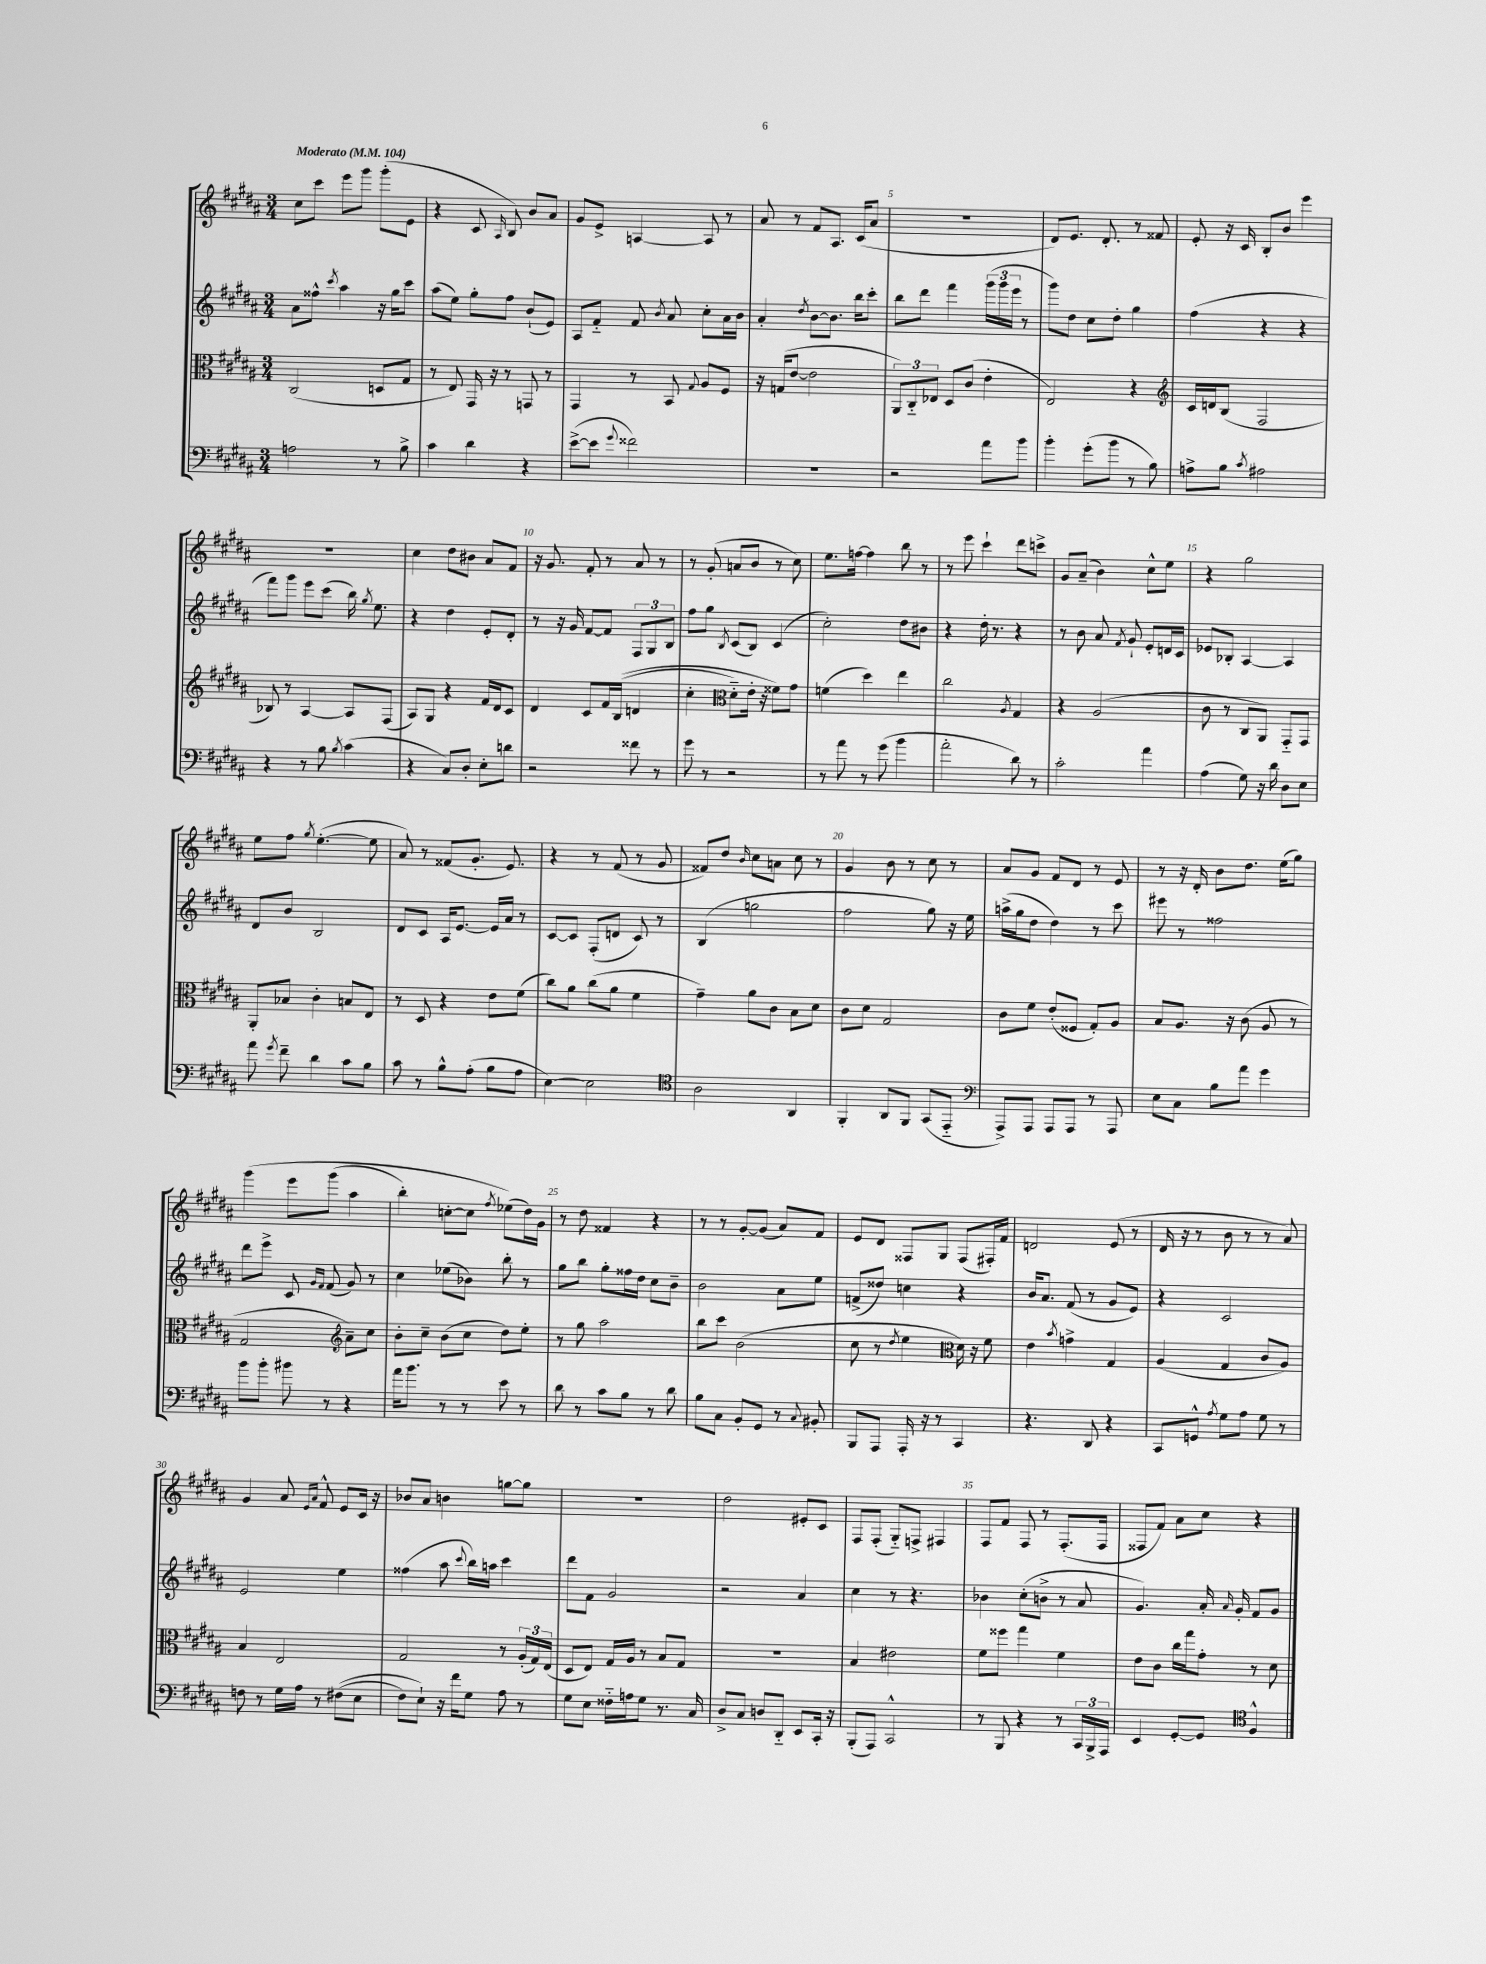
<<
\new StaffGroup <<
\new Staff = "s0" {
    \clef treble \key b \major \numericTimeSignature \time 3/4 \tempo "Moderato" 4 = 104
    \autoBeamOff cis''8[ cis'''8] e'''8[ gis'''8] gis'''8[-.( e'8] |
    r4 cis'8 \grace { ais16 } b8) b'8[ ais'8] |
    gis'8[ e'8]-> a4~ a8 r8 |
    ais'8 r8 fis'8[ ais8.] cis'16[( ais'8] |
    R2. |
    dis'8[) e'8.] dis'8.-. r8 fisis'8 |
    e'8-. r16 cis'16 b8[-. b'8] e'''4 |
    R2. |
    cis''4 dis''8[ bis'8] ais'8[ fis'8] |
    r16 gis'8. fis'8-. r8 ais'8 r8 |
    r8 gis'8-.( a'8[ b'8] r8 cis''8) |
    e''8.[ f''16]~ f''4 b''8 r8 |
    r8 e'''8 cis'''4-! dis'''8[ c'''8]-> |
    gis'8[ ais'8]--( b'4) cis''8[-^ e''8] |
    r4 gis''2 |
    e''8[ fis''8] \acciaccatura { gis''8 } e''4.~-.( e''8 |
    ais'8) r8 fisis'8[( gis'8.]-. e'8.) |
    r4 r8 fis'8( r8 gis'8 |
    fisis'8[) dis''8] \grace { b'16 } cis''8[ a'8] cis''8 r8 |
    gis'4 b'8 r8 cis''8 r8 |
    ais'8[ gis'8] fis'8[ dis'8] r8 e'8 |
    r8 r16 dis'16-. b'8[ dis''8.] e''16[( gis''8]) |
    gis'''4\( e'''8[ gis'''8]( ais''4 |
    b''4-.) c''8[~-. c''8] \acciaccatura { fis''8 } ees''8[(\) dis''16) gis'16] |
    r8 dis''8 fisis'4 r4 |
    r8 r8 gis'8[~-. gis'8]( ais'8[) fis'8] |
    e'8[ dis'8] fisis8[ gis8] fisis8[( fis16-.) fis'16] |
    d'2 e'8( r8 |
    dis'16 r16 r8 b'8 r8 r8 ais'8) |
    gis'4 ais'8 \grace { e'16[ ais'16] } fis'8-^ e'8[ cis'16] r16 |
    bes'8[ ais'8] b'4 g''8[~ g''8] |
    R2. |
    dis''2 eis'8[-. cis'8] |
    fis8[ fis8]-.( gis8[-_) f8]-> fis4 |
    fis8[ fis'8] fis8 r8 fis8.[-.( fis16] |
    fisis8[ fis'8]) ais'8[ cis''8] r4 \bar "|." |
}
\new Staff = "s1" {
    \clef treble \key b \major \numericTimeSignature \time 3/4
    \autoBeamOff ais'8[ fisis''8]-^ \acciaccatura { cis'''8 } ais''4 r16 gis''16[ cis'''8] |
    ais''8[( e''8]) gis''8[-. fis''8] b'8[-!( e'8]) |
    ais8[ fis'8]-_ fis'8 \acciaccatura { b'8 } ais'8 cis''8[-. ais'16 b'16] |
    ais'4-. \acciaccatura { dis''8 } b'8[~ b'8.] b''16[ cis'''8]-. |
    b''8[ dis'''8] fis'''4 \tuplet 3/2 { gis'''16[( gis'''16 e'''16] } r8 |
    gis'''8[) dis''8] cis''8[ dis''8]-. gis''4 |
    fis''4( r4 r4 |
    fis'''8[) gis'''8] e'''8[ cis'''8]( b''16) \acciaccatura { gis''8 } e''8. |
    r4 dis''4 e'8[-. dis'8]-. |
    r8 r16 gis'16 fis'8[~ fis'8] \tuplet 3/2 { fis8[ gis8 b8] } |
    fis''8[ gis''8] \acciaccatura { b8 } cis'8[( b8]) cis'4( |
    cis''2-.) dis''8[ bis'8] |
    r4 dis''16-. r8. r4 |
    r8 b'8 ais'8 \acciaccatura { fis'8 } gis'8-! e'8[-. d'16 cis'16] |
    ees'8[ bes8]-. ais4~ ais4 |
    dis'8[ b'8] b2 |
    dis'8[ cis'8] ais16[ e'8.]~ e'16[ ais'16] r8 |
    cis'8[~ cis'8] fis8[-.( d'8] cis'8) r8 |
    b4( g''2 |
    fis''2 gis''8) r16 e''16 |
    a''16[->( gis''16 dis''8] dis''4) r8 cis'''8 |
    eis'''8 r8 fisis''2 |
    dis'''8[ e'''8]-> cis'8 \grace { gis'16[ fis'16] } fis'8( gis'8) r8 |
    cis''4 ees''8[( bes'8]) b''8-. r8 |
    gis''8[ b''8] gis''8[-. fisis''16 dis''16] cis''8[ b'8]-- |
    b'2 ais'8[ e''8] |
    f'8[->( disis''8]) c''4 r4 |
    b'16[ ais'8.] fis'8( r8 gis'8[ e'8]) |
    r4 cis'2 |
    e'2 e''4 |
    fisis''4( ais''8 \appoggiatura { cis'''8 } b''16[) a''16] cis'''4 |
    dis'''8[ fis'8] gis'2 |
    r2 ais'4 |
    cis''4 r8 r4. |
    bes'4 cis''8[-.( b'8]-> r8 ais'8 |
    gis'4.) ais'16-. \grace { ais'16 } gis'16-. fis'8[ gis'8] \bar "|." |
}
\new Staff = "s2" {
    \clef alto \key b \major \numericTimeSignature \time 3/4
    \autoBeamOff cis2( d8[ gis8] |
    r8 e8) gis,16 r16 r8 g,8 r8 |
    gis,4 r8 b,8 \appoggiatura { gis8 } ais8[ fis8] |
    r16 g16[( e'8]~ e'2 |
    \tuplet 3/2 { ais,8[) cis8-_ ees8] } dis8[ cis'8]( e'4-. |
    e2) r4 |
    \clef treble cis'16[ d'16 b8]( fis2 |
    bes8) r8 ais4~ ais8[ fis8]( |
    ais8[) gis8] r4 fis'16[ dis'16 cis'8] |
    dis'4 cis'8[ fis'16 b16](\( d'4 |
    cis''4-. \clef alto dis'8[-_) e'16]-. r16 fisis'8[\) gis'8] |
    f'4( dis''4) e''4 |
    cis''2 \acciaccatura { ais8 } gis4 |
    r4 ais2( |
    cis'8 r8 cis8[ ais,8]) gis,8[-_ gis,8] |
    ais,8[-. bes8] cis'4-. b8[ e8] |
    r8 dis8 r4 e'8[ fis'8]( |
    cis''8[) ais'8] cis''8[( ais'8] fis'4 |
    gis'4--) ais'8[ cis'8] b8[ dis'8] |
    cis'8[ dis'8] gis2 |
    cis'8[ fis'8] e'8[-.( fisis8] gis8[-.) ais8] |
    b8[ ais8.] r16 cis'8( ais8 r8 |
    gis2 \clef treble ais'8[--) cis''8] |
    b'8[-. cis''8]-- b'8[( cis''8] dis''8[) e''8]-. |
    r8 gis''8 ais''2 |
    b''8[ cis'''8] b'2( |
    cis''8 r8 \acciaccatura { dis''8 } e''4 \clef alto dis'16) r16 fis'8 |
    e'4 \acciaccatura { b'8 } g'4-> gis4 |
    ais4( gis4 cis'8[ ais8]) |
    b4 e2 |
    gis2 r8 \tuplet 3/2 { ais16[-.( gis16) e16]( } |
    dis8[ e8]) gis16[ ais16] r8 b8[ gis8] |
    R2. |
    b4 eis'2 |
    fis'8[ fisis''8] gis''4 fis'4 |
    e'8[ cis'8] cis''16[ gis''16 gis'8]-. r8 dis'8 \bar "|." |
}
\new Staff = "s3" {
    \clef bass \key b \major \numericTimeSignature \time 3/4
    \autoBeamOff a2 r8 b8-> |
    cis'4 dis'4 r4 |
    e'8[~->( e'8] \appoggiatura { gis'8 } fisis'2) |
    R2. |
    r2 ais'8[ b'8] |
    b'4-. gis'8[-.( b'8] r8 b8) |
    a8[-> b8] \acciaccatura { cis'8 } ais2 |
    r4 r8 b8 \acciaccatura { b8 } cis'4( |
    r4 cis8[) dis8]-. e8[-. d'8] |
    r2 fisis'8 r8 |
    gis'8 r8 r2 |
    r8 ais'8 r8 gis'8( b'4 |
    ais'2-. dis'8) r8 |
    cis'2-. ais'4 |
    ais4( gis8) r16 dis'16 dis8[ e8] |
    ais'8 \acciaccatura { gis'8 } fis'8-- dis'4 cis'8[ b8] |
    cis'8 r8 b8[-^ ais8]-.( b8[ ais8] |
    e4~) e2 |
    \clef tenor ais2 ais,4 |
    fis,4-. ais,8[ fis,8] gis,8[( e,8]-_ |
    \clef bass ais,,8[->) ais,,8] ais,,8[ ais,,8] r8 ais,,8 |
    e8[ cis8] b8[ ais'8] gis'4 |
    b'8[ b'8]-. bis'8 r8 r4 |
    ais'16[ b'8.] r8 r8 e'8 r8 |
    dis'8 r8 cis'8[ b8] r8 dis'8 |
    b8[ cis8] b,8[-. gis,8] r8 \appoggiatura { cis8 } bis,8-. |
    b,,8[ ais,,8] ais,,16-. r16 r8 cis,4 |
    r4. dis,8 r4 |
    cis,8[ g,8]-^ \acciaccatura { ais8 } gis8[ ais8] gis8 r8 |
    f8 r8 gis16[ ais16] r8 fis8[(\( e8] |
    fis8[) e8]-!\) r16 fis'16[ gis8] ais8 r8 |
    gis8[ e8] fisis16[-_ a16 gis8] r8. cis16 |
    dis8[-> cis8] d8[ dis,8]-_ e,8[ cis,16]-. r16 |
    b,,8[-.( ais,,8]) cis,2-^ |
    r8 b,,8 r4 r8 \tuplet 3/2 { cis,16[ b,,16-> ais,,16] } |
    e,4 gis,8[~-. gis,8] \clef tenor fis4-^ \bar "|." |
}
>>
>>
\layout { \context { \Score \override BarNumber.break-visibility = ##(#f #t #t) barNumberVisibility = #(every-nth-bar-number-visible 5) } }
